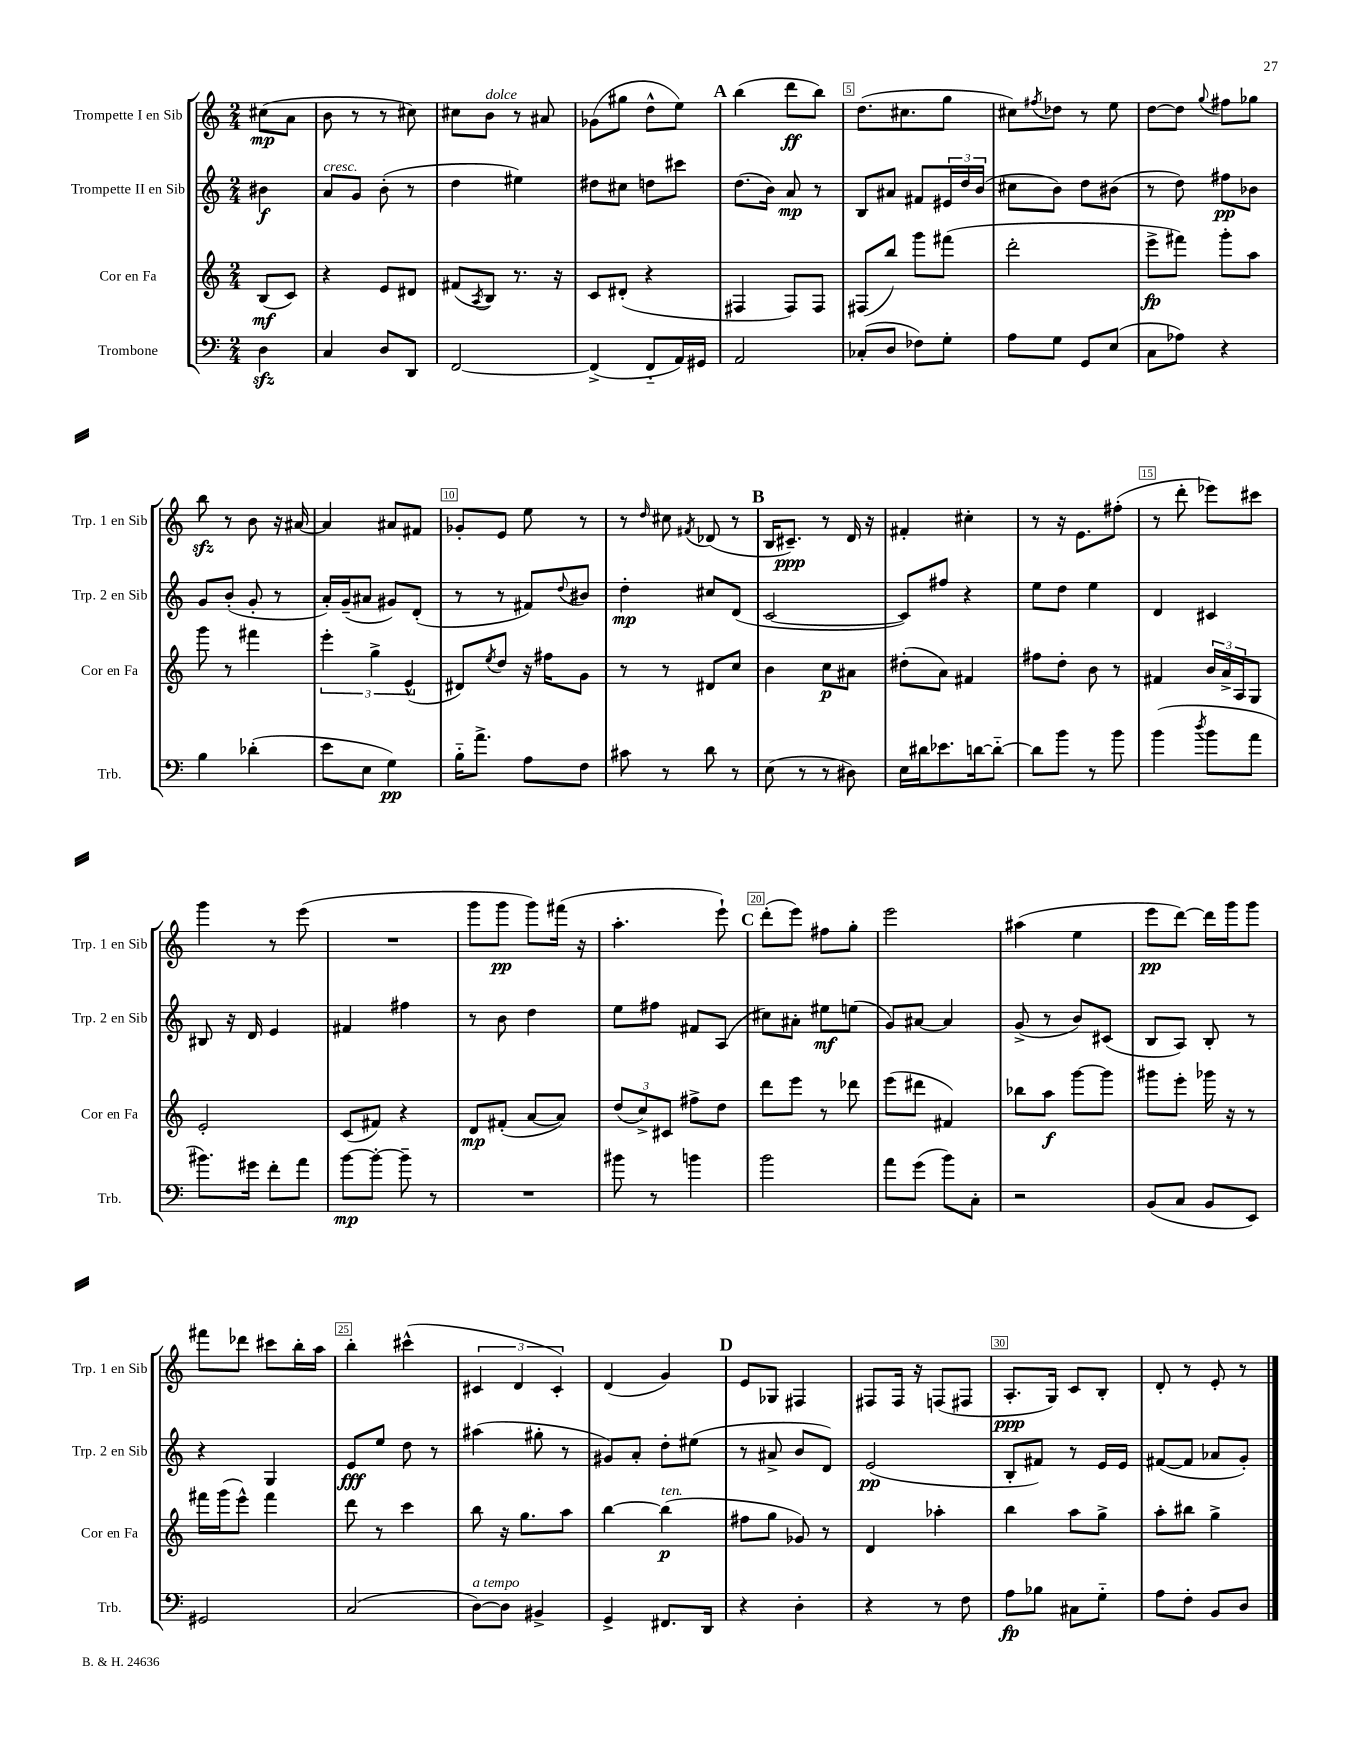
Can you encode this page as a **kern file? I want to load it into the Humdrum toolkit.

**kern	**dynam	**kern	**dynam	**kern	**dynam	**kern	**dynam
*part4	*part4	*part3	*part3	*part2	*part2	*part1	*part1
*staff4	*staff4	*staff3	*staff3	*staff2	*staff2	*staff1	*staff1
*I"Trombone	*	*I"Cor en Fa	*	*I"Trompette II en Sib	*	*I"Trompette I en Sib	*
*I'Trb.	*	*I'Cor en Fa	*	*I'Trp. 2 en Sib	*	*I'Trp. 1 en Sib	*
*clefF4	*	*clefG2	*	*clefG2	*	*clefG2	*
*k[]	*	*k[]	*	*k[]	*	*k[]	*
*M2/4	*	*M2/4	*	*M2/4	*	*M2/4	*
=	=	=	=	=	=	=	=
4Dzz\	.	(8B/L	mf	4b#X\	f	(8cc#X\L	mp
.	.	8c/J)	.	.	.	8a\J	.
=1	=1	=1	=1	=1	=1	=1	=1
!	!	!	!	!LO:TX:a:i:t=cresc.	!	!	!
4C/	.	4r	.	8a/L	.	8b\	.
.	.	.	.	8g/J	.	8r	.
8D/L	.	8e/L	.	(8b'\	.	8r	.
8DD/J	.	8d#X/J	.	8r	.	8cc#X\)	.
=2	=2	=2	=2	=2	=2	=2	=2
[2FF/	.	(8f#X/L	.	4dd\	.	8cc#X\L	.
.	.	8qA/	.	.	.	.	.
!	!	!	!	!	!	!LO:TX:a:i:t=dolce	!
.	.	8B/J)	.	.	.	8b\J	.
.	.	8.r	.	4ee#X\)	.	8r	.
.	.	.	.	.	.	8a#X/	.
.	.	16r	.	.	.	.	.
=3	=3	=3	=3	=3	=3	=3	=3
(4FF^/]	.	8c/L	.	8dd#X\L	.	(8g-X\L	.
.	.	(8d#X'/J	.	8cc#X\J	.	8gg#X\J	.
8FF/L	.	4r	.	8ddn\L	.	8dd^^\L	.
16AA/L)	.	.	.	8ccc#X\J	.	8ee\J)	.
16GG#X/JJ	.	.	.	.	.	.	.
!!LO:REH:place=s1:t=A
=4	=4	=4	=4	=4	=4	=4	=4
2AA/	.	4F#X/	.	(8.dd\L	.	(4bb\	.
.	.	.	.	16b\Jk)	.	.	.
.	.	8F#/L)	.	8a/	mp	8ddd\L	ff
.	.	8F#/J	.	8r	.	8bb\J)	.
=5	=5	=5	=5	=5	=5	=5	=5
(8C-X'/L	.	(8F#X/L	.	8B/L	.	(8.dd\L	.
8D/J	.	8bb/J)	.	8a#X/J	.	.	.
.	.	.	.	.	.	8.cc#X\	.
8F-X\L)	.	8ggg\L	.	8f#X/L	.	.	.
8G'\J	.	(8fff#X\J	.	24e#X/L	.	8gg\J	.
.	.	.	.	24dd/	.	.	.
.	.	.	.	(24b/JJ	.	.	.
=6	=6	=6	=6	=6	=6	=6	=6
8A\L	.	2ddd'\	.	8cc#X\L	.	8cc#X\L)	.
.	.	.	.	.	.	8qff#X/	.
8G\J	.	.	.	8b\J)	.	8dd-X\J	.
8GG/L	.	.	.	8dd\L	.	8r	.
(8E/J	.	.	.	(8b#X\J	.	8ee\	.
=7	=7	=7	=7	=7	=7	=7	=7
8C\L	.	8eee^\L	fp	8r	.	[8dd\L	.
8A-X\J)	.	8fff#X\J)	.	8dd\)	.	8dd\J]	.
.	.	.	.	.	.	8qqgg/	.
4r	.	8ggg'\L	.	8ff#X\L	pp	8ff#X\L	.
.	.	8aa\J	.	8b-X\J	.	8gg-X\J	.
!!LO:LB:g=z
=8	=8	=8	=8	=8	=8	=8	=8
4B\	.	8ggg\	.	8g/L	.	8bbzz\	.
.	.	8r	.	(8b'/J	.	8r	.
(4d-X'\	.	4fff#X\	.	8g'/	.	8b\	.
.	.	.	.	8r	.	16r	.
.	.	.	.	.	.	[16a#X/	.
=9	=9	=9	=9	=9	=9	=9	=9
8e\L	.	6eee'\	.	16a'/LL)	.	4a#/]	.
.	.	.	.	(16g~/J	.	.	.
8E\J	.	.	.	8a#X/J	.	.	.
.	.	6gg^\	.	.	.	.	.
4G\)	pp	.	.	8g#X/L)	.	8a#X/L	.
.	.	(6e^^/	.	.	.	.	.
.	.	.	.	(8d'/J	.	8f#X/J	.
=10	=10	=10	=10	=10	=10	=10	=10
16B\KL	.	8d#X/L)	.	8r	.	8g-X'/L	.
8.a^\J	.	.	.	.	.	.	.
.	.	8qee/	.	.	.	.	.
.	.	8dd/J	.	8r	.	8e/J	.
8A\L	.	16r	.	8f#X/L)	.	8ee\	.
.	.	16ff#X\KL	.	.	.	.	.
.	.	.	.	8qqdd/	.	.	.
8F\J	.	8g\J	.	8b#X/J	.	8r	.
=11	=11	=11	=11	=11	=11	=11	=11
8c#X\	.	8r	.	4dd'\	mp	8r	.
.	.	.	.	.	.	16qqdd/	.
8r	.	8r	.	.	.	8cc#X\	.
.	.	.	.	.	.	8qf#X/	.
8d\	.	8d#X/L	.	8cc#X/L	.	(8d-X/	.
8r	.	8cc/J	.	(8d/J	.	8r	.
!!LO:REH:place=s1:t=B
=12	=12	=12	=12	=12	=12	=12	=12
(8E\	.	4b\	.	[2c/	.	16B/KL	.
.	.	.	.	.	.	8.c#X~/J)	ppp
8r	.	.	.	.	.	.	.
8r	.	8cc\L	p	.	.	8r	.
8D#X\)	.	8a#X\J	.	.	.	16d/	.
.	.	.	.	.	.	16r	.
=13	=13	=13	=13	=13	=13	=13	=13
16E\LL	.	(8dd#X'\L	.	8c/L])	.	4f#X'/	.
16d#X\J	.	.	.	.	.	.	.
8.e-X\	.	8a\J)	.	8ff#X/J	.	.	.
.	.	4f#X/	.	4r	.	4cc#X'\	.
[16dn\k	.	.	.	.	.	.	.
8d\J_	.	.	.	.	.	.	.
=14	=14	=14	=14	=14	=14	=14	=14
8d\L]	.	8ff#X\L	.	8ee\L	.	8r	.
8b\J	.	8dd'\J	.	8dd\J	.	16r	.
.	.	.	.	.	.	8.e\L	.
8r	.	8b\	.	4ee\	.	.	.
8b\	.	8r	.	.	.	(8ff#X'\J	.
=15	=15	=15	=15	=15	=15	=15	=15
(4b\	.	4f#X/	.	4d/	.	8r	.
.	.	.	.	.	.	8ddd'\	.
8qdd/	.	.	.	.	.	.	.
8b\L	.	24b/LL	.	4c#X/	.	8eee-X\L)	.
.	.	24a^/	.	.	.	.	.
.	.	24A/J	.	.	.	.	.
8a\J	.	8G/J	.	.	.	8ccc#X\J	.
!!LO:LB:g=z
=16	=16	=16	=16	=16	=16	=16	=16
8.b#X\L)	.	2e'/	.	8B#X/	.	4ggg\	.
.	.	.	.	16r	.	.	.
16g#X\Jk	.	.	.	16d/	.	.	.
8f'\L	.	.	.	4e/	.	8r	.
8a\J	.	.	.	.	.	(8eee\	.
=17	=17	=17	=17	=17	=17	=17	=17
[8b\L	mp	(8c/L	.	4f#X/	.	2r	.
8b'\J_	.	8f#X/J)	.	.	.	.	.
8b~\]	.	4r	.	4ff#X\	.	.	.
8r	.	.	.	.	.	.	.
=18	=18	=18	=18	=18	=18	=18	=18
2r	.	8d/L	mp	8r	.	8ggg\L	.
.	.	(8f#X'/J	.	8b\	.	8ggg\J	pp
.	.	[8a/L	.	4dd\	.	8ggg\L)	.
.	.	8a/J])	.	.	.	(16fff#X\Jk	.
.	.	.	.	.	.	16r	.
=19	=19	=19	=19	=19	=19	=19	=19
8b#X\	.	(12dd/L	.	8ee\L	.	4.aa'\	.
.	.	12cc^/)	.	.	.	.	.
8r	.	.	.	8ff#X\J	.	.	.
.	.	12c#X/J	.	.	.	.	.
4bn\	.	8ff#X^\L	.	8f#X/L	.	.	.
.	.	8dd\J	.	(8A/J	.	8eee`\)	.
!!LO:REH:place=s1:t=C
=20	=20	=20	=20	=20	=20	=20	=20
2b\	.	8ddd\L	.	8cc#X\L)	.	(8ddd'\L	.
.	.	8eee\J	.	8a#X'\J	.	8eee\J)	.
.	.	8r	.	8ee#X\L	mf	8ff#X\L	.
.	.	8ddd-X\	.	(8een\J	.	8gg'\J	.
=21	=21	=21	=21	=21	=21	=21	=21
8a\L	.	(8eee\L	.	8g/L)	.	2eee\	.
(8g\J	.	8ddd#X\J	.	[8a#X/J	.	.	.
8b\L)	.	4f#X/)	.	4a#/]	.	.	.
8C'\J	.	.	.	.	.	.	.
=22	=22	=22	=22	=22	=22	=22	=22
2r	.	8bb-X\L	.	(8g^/	.	(4aa#X\	.
.	.	8aa\J	f	8r	.	.	.
.	.	[8ggg\L	.	8b/L)	.	4ee\	.
.	.	8ggg\J]	.	(8c#X/J	.	.	.
=23	=23	=23	=23	=23	=23	=23	=23
(8BB/L	.	8ggg#X\L	.	8B/L	.	8eee\L	pp
8C/J	.	8eee'\J	.	8A/J)	.	[8ddd\J)	.
8BB/L	.	16ggg-X\	.	8B'/	.	16ddd\LL]	.
.	.	16r	.	.	.	16ggg\J	.
8EE/J)	.	8r	.	8r	.	8ggg\J	.
!!LO:LB:g=z
=24	=24	=24	=24	=24	=24	=24	=24
2GG#X/	.	16fff#X\LL	.	4r	.	8fff#X\L	.
.	.	(16ggg\J	.	.	.	.	.
.	.	8eee^^\J)	.	.	.	8ddd-X\J	.
.	.	4fff#\	.	4G/	.	8ccc#X\L	.
.	.	.	.	.	.	16bb'\L	.
.	.	.	.	.	.	16aa\JJ	.
=25	=25	=25	=25	=25	=25	=25	=25
(2C/	.	8ddd\	.	8e/L	fff	4bb'\	.
.	.	8r	.	8ee/J	.	.	.
.	.	4ccc\	.	8dd\	.	(4ccc#X^^\	.
.	.	.	.	8r	.	.	.
=26	=26	=26	=26	=26	=26	=26	=26
!LO:TX:a:i:t=a tempo	!	!	!	!	!	!	!
[8D\L)	.	8bb\	.	(4aa#X\	.	6c#X/	.
8D\J]	.	16r	.	.	.	.	.
.	.	.	.	.	.	6d/	.
.	.	8.gg\L	.	.	.	.	.
4BB#X^/	.	.	.	8gg#X'\	.	.	.
.	.	.	.	.	.	6c#'/)	.
.	.	8aa\J	.	8r	.	.	.
=27	=27	=27	=27	=27	=27	=27	=27
4GG^/	.	[4bb\	.	8g#X/L)	.	(4d/	.
.	.	.	.	8a'/J	.	.	.
!	!	!LO:TX:a:i:t=ten.	!	!	!	!	!
8.FF#X/L	.	(4bb\]	p	8dd'\L	.	4g/)	.
.	.	.	.	(8ee#X\J	.	.	.
16DD/Jk	.	.	.	.	.	.	.
!!LO:REH:place=s1:t=D
=28	=28	=28	=28	=28	=28	=28	=28
4r	.	8ff#X\L	.	8r	.	8e/L	.
.	.	8gg\J	.	8a#X^/	.	8G-X/J	.
4D'\	.	8g-X/)	.	8b/L	.	4F#X/	.
.	.	8r	.	8d/J)	.	.	.
=29	=29	=29	=29	=29	=29	=29	=29
4r	.	4d/	.	(2e/	pp	8F#X/L	.
.	.	.	.	.	.	16F#/Jk	.
.	.	.	.	.	.	16r	.
8r	.	4aa-X'\	.	.	.	(8Fn/L	.
8F\	.	.	.	.	.	8F#X/J	.
=30	=30	=30	=30	=30	=30	=30	=30
8A\L	fp	4bb\	.	8B'/L	.	8.A'/L	ppp
8B-X\J	.	.	.	8f#X/J)	.	.	.
.	.	.	.	.	.	16G/Jk)	.
8C#X\L	.	8aa\L	.	8r	.	8c/L	.
8G\J	.	8gg^\J	.	16e/LL	.	8B'/J	.
.	.	.	.	16e/JJ	.	.	.
=31	=31	=31	=31	=31	=31	=31	=31
8A\L	.	8aa'\L	.	([8f#X/L	.	8d'/	.
8F'\J	.	8bb#X\J	.	8f#/J]	.	8r	.
8BB/L	.	4gg^\	.	8a-X/L	.	8e'/	.
8D/J	.	.	.	8g'/J)	.	8r	.
==	==	==	==	==	==	==	==
*-	*-	*-	*-	*-	*-	*-	*-
